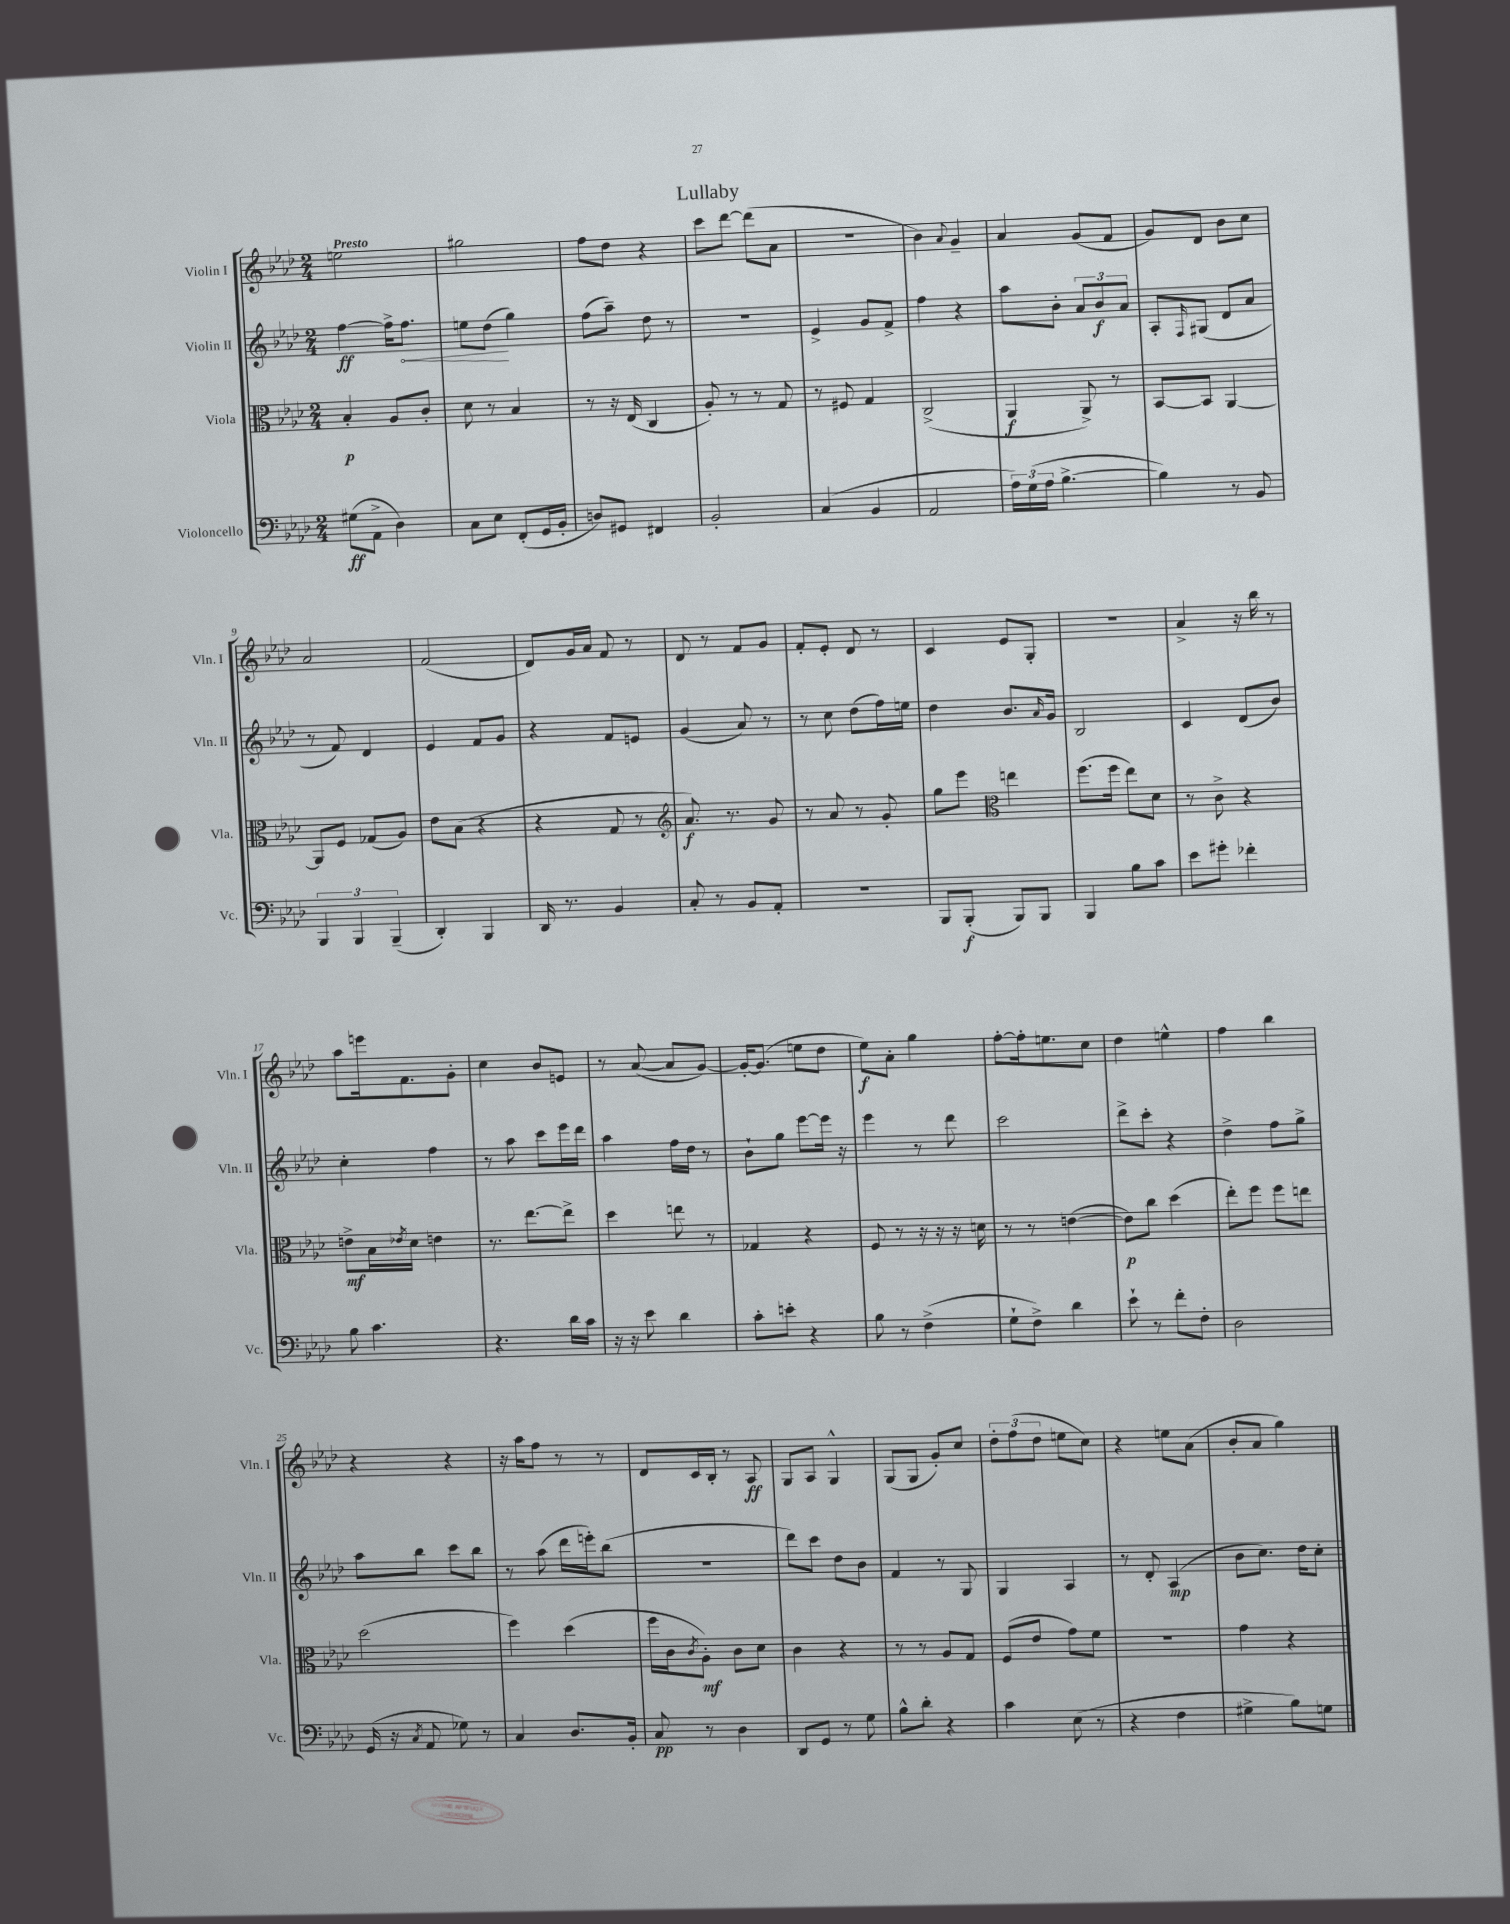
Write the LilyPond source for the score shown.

\header { title = "Lullaby" }
<<
\new StaffGroup <<
\new Staff = "s0" \with { instrumentName = "Violin I" shortInstrumentName = "Vln. I" } {
    \clef treble \key aes \major \numericTimeSignature \time 2/4 \tempo "Presto"
    e''2 |
    gis''2 |
    f''8 des''8 r4 |
    c'''8 des'''8~ des'''8( aes'8 |
    r2 |
    bes'4) \appoggiatura { aes'8 } g'4-- |
    aes'4 g'8( f'8 |
    g'8) des'8 bes'8 c''8 |
    aes'2 |
    f'2( |
    des'8) g'16 aes'16 f'8 r8 |
    des'8 r8 f'8 g'8 |
    f'8-. ees'8-. des'8 r8 |
    c'4 ees'8 g8-. |
    r2 |
    aes'4-> r16 bes''16 r8 |
    aes''8 e'''16 f'8. g'8-. |
    c''4 bes'8 e'8 |
    r8 aes'8~( aes'8 g'8~) |
    g'16~-. g'8.( e''8 des''8 |
    ees''8\f) aes'8-. g''4 |
    f''8~-. f''16-. e''8. c''8 |
    des''4 e''4-^ |
    f''4 bes''4 |
    r4 r4 |
    r16 aes''16 f''8 r8 r8 |
    des'8 c'16 bes16-. r8 aes8\ff |
    g8 aes8 g4-^ |
    g8( g8 g'8-.) c''8 |
    \tuplet 3/2 { des''8-. f''8( des''8 } e''8 c''8) |
    r4 e''8 aes'8( |
    bes'8-. aes'8 g''4) \bar "|." |
}
\new Staff = "s1" \with { instrumentName = "Violin II" shortInstrumentName = "Vln. II" } {
    \clef treble \key aes \major \numericTimeSignature \time 2/4
    f''4~\ff f''16-> \once \override Hairpin.circled-tip = ##t f''8.\< |
    e''8 des''8\!( g''4) |
    f''8( aes''8--) des''8 r8 |
    r2 |
    ees'4-> g'8 f'8-> |
    f''4 r4 |
    aes''8 bes'8-. \tuplet 3/2 { aes'8 bes'8\f aes'8 } |
    aes8-. \grace { f16 } gis8( des'8 aes'8 |
    r8 f'8) des'4 |
    ees'4 f'8 g'8 |
    r4 f'8 e'8 |
    g'4( aes'8) r8 |
    r8 c''8 des''8( f''16) e''16 |
    des''4 bes'8. \grace { aes'16 } g'16 |
    bes2 |
    c'4 des'8( bes'8) |
    c''4-. f''4 |
    r8 aes''8 c'''8 ees'''16 des'''16 |
    aes''4 f''16 des''16 r8 |
    bes'8-! g''8 ees'''8~ ees'''16 r16 |
    ees'''4 r8 des'''8 |
    c'''2 |
    des'''8-> c'''8-. r4 |
    des''4-> f''8 g''8-> |
    aes''8 bes''8 c'''8 bes''8 |
    r8 aes''8( des'''16 e'''16-.) bes''8( |
    R2 |
    des'''8) c'''8 des''8 bes'8 |
    f'4 r8 g8 |
    g4 aes4 |
    r8 des'8-. aes4\mp( |
    bes'8 c''8.) des''16 c''8-. \bar "|." |
}
\new Staff = "s2" \with { instrumentName = "Viola" shortInstrumentName = "Vla." } {
    \clef alto \key aes \major \numericTimeSignature \time 2/4
    bes4-.\p aes8 c'8-. |
    des'8 r8 bes4 |
    r8 r16 ees16( c4 |
    aes8-.) r8 r8 g8 |
    r8 fis8 g4 |
    c2->( |
    aes,4\f aes,8->) r8 |
    bes,8~ bes,8 aes,4~ |
    aes,8 f8 ges8( aes8) |
    ees'8 bes8( r4 |
    r4 g8 r8 |
    \clef treble aes'8.\f) r8. g'8 |
    r8 aes'8 r8 g'8-. |
    g''8 ees'''8 \clef alto e''4 |
    f''8.( f''16 ees''8) des'8 |
    r8 c'8-> r4 |
    e'8->\mf bes16 \acciaccatura { ees'8 } des'16 e'4 |
    r8. ees''8.~ ees''8-> |
    des''4 e''8 r8 |
    ges4 r4 |
    f8 r8 r16 r16 r16 d'16 |
    r8 r8 e'4~( |
    e'8\p) c''8 des''4( |
    ees''8-.) f''8 f''8 e''8 |
    des''2( |
    f''4) des''4( |
    f''16 c'16 \acciaccatura { c'8 } aes8-.\mf) c'8 des'8 |
    c'4 r4 |
    r8 r8 aes8 g8 |
    f8( ees'8 g'8) f'8 |
    R2 |
    g'4 r4 \bar "|." |
}
\new Staff = "s3" \with { instrumentName = "Violoncello" shortInstrumentName = "Vc." } {
    \clef bass \key aes \major \numericTimeSignature \time 2/4
    gis8\ff( aes,8-> des4) |
    c8 ees8 f,8-.( g,16 bes,16-. |
    d8) gis,8 fis,4 |
    bes,2-. |
    c4( bes,4 |
    aes,2 |
    \tuplet 3/2 { aes16) g16( aes16 } bes4.~-> |
    bes4) r8 bes,8 |
    \tuplet 3/2 { bes,,4 bes,,4 bes,,4--( } |
    des,4-.) bes,,4 |
    des,16 r8. bes,4 |
    c8-. r8 bes,8 aes,8-. |
    R2 |
    bes,,8 bes,,8-.\f( bes,,8) bes,,8 |
    bes,,4 bes8 c'8 |
    ees'8 gis'8-. fes'4-. |
    bes8 c'4. |
    r4. des'16 c'16 |
    r16 r16 ees'8 des'4 |
    c'8-. e'8-. r4 |
    bes8 r8 f4->( |
    g8-! f8->) des'4 |
    ees'8-! r8 f'8-. f8-. |
    des2 |
    g,16( r16 \acciaccatura { c8 } aes,8 ges8) r8 |
    c4 des8. bes,16-. |
    c8\pp r8 des4 |
    des,8 g,8 r8 g8 |
    bes8-^ des'8-. r4 |
    c'4 ees8( r8 |
    r4 f4 |
    gis4-> bes8) g8 \bar "|." |
}
>>
>>
